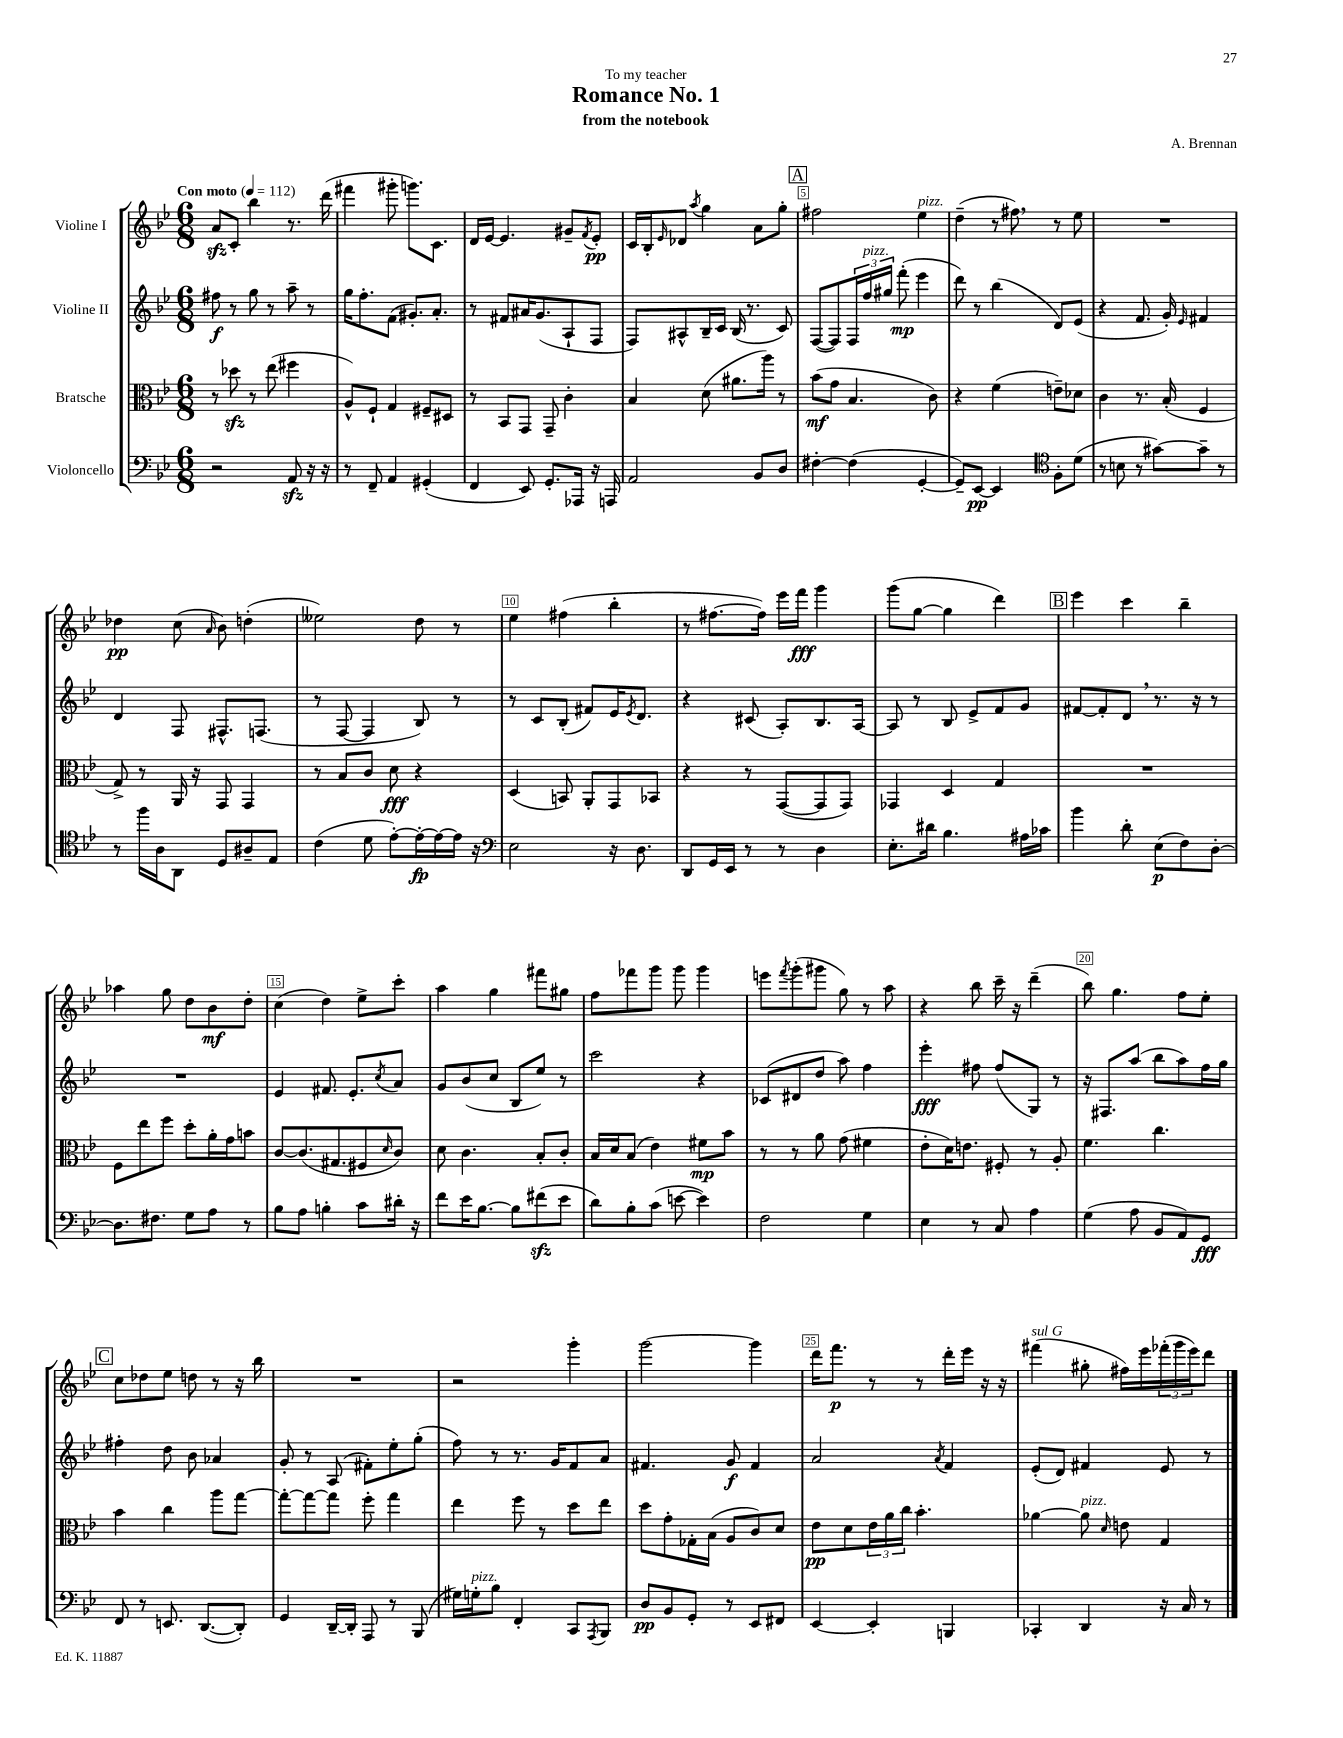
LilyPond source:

\header { title = "Romance No. 1" composer = "A. Brennan" subtitle = "from the notebook" dedication = "To my teacher" }
<<
\new StaffGroup <<
\new Staff = "s0" \with { instrumentName = "Violine I" } {
    \clef treble \key bes \major \numericTimeSignature \time 6/8 \tempo "Con moto" 4 = 112
    a'8\sfz c'8-. bes''4 r8. d'''16( |
    fis'''4 gis'''8-. g'''8.) c'8. |
    d'16 ees'16~ ees'4. gis'8-- \acciaccatura { f'8 } ees'8-.\pp |
    c'16 bes16-. \grace { ees'16 } des'8 \acciaccatura { a''8 } g''4 a'8 g''8-. |
    \mark \markup { \box "A" } fis''2 ees''4^\markup { \italic "pizz." } |
    d''4--( r8 fis''8) \breathe r8 ees''8 |
    R2. |
    des''4\pp c''8( \grace { a'16 } bes'8) d''4-.( |
    eeses''2) d''8 r8 |
    ees''4 fis''4( bes''4-. |
    r8 fis''8.~ fis''16) ees'''16 f'''16\fff g'''4 |
    g'''8( g''8~ g''4 d'''4) |
    \mark \markup { \box "B" } ees'''4 c'''4 bes''4-- |
    aes''4 g''8 d''8 bes'8\mf d''8-. |
    c''4( d''4) ees''8-> c'''8-. |
    a''4 g''4 fis'''8 gis''8 |
    f''8 fes'''8 g'''8 g'''8 g'''4 |
    e'''8 \acciaccatura { f'''8 } g'''8-.( gis'''8 g''8) r8 a''8 |
    r4 bes''8 c'''16-- r16 d'''4--( |
    bes''8) g''4. f''8 ees''8-. |
    \mark \markup { \box "C" } c''8 des''8 ees''8 d''8 r8 r16 bes''16 |
    R2. |
    r2 g'''4-. |
    g'''2~ g'''4 |
    d'''16 f'''8.\p r8 r8 d'''16-. ees'''16 r16 r16 |
    fis'''4^\markup { \italic "sul G" }( gis''8-. fis''16) ees'''16 \tuplet 3/2 { fes'''16-.( g'''16 ees'''16) } d'''8 \bar "|." |
}
\new Staff = "s1" \with { instrumentName = "Violine II" } {
    \clef treble \key bes \major \numericTimeSignature \time 6/8
    fis''8\f r8 g''8 r8 a''8-- r8 |
    g''16 f''8.-. f'8( gis'8.-.) a'8.-. |
    r8 fis'8 ais'16 g'8.( a8-! f8 |
    f8) ais8-^ bes16-- c'16 bes16( r8. c'8) |
    \mark \markup { \box "A" } f8~( f8) \tuplet 3/2 { f16 f''16^\markup { \italic "pizz." } gis''16 } f'''8-.\mp( ees'''4 |
    d'''8) r8 bes''4( d'8) ees'8( |
    r4 f'8. g'16-.) \grace { ees'16 } fis'4 |
    d'4 f8 fis8.-^ f8.( |
    r8 f8~ f4 bes8) r8 |
    r8 c'8 bes8-.( fis'8) ees'16 \acciaccatura { ees'8 } d'8. |
    r4 cis'8( a8-.) bes8. a16~ |
    a8 r8 bes8 ees'8-> f'8 g'8 |
    \mark \markup { \box "B" } fis'8~ fis'8-. d'8 \breathe r8. r16 r8 |
    R2. |
    ees'4 fis'8. ees'8.-. \acciaccatura { c''8 } a'8 |
    g'8 bes'8( c''8 bes8 ees''8) r8 |
    c'''2 r4 |
    ces'8( dis'8 d''8 a''8) f''4 |
    ees'''4-.\fff fis''8 fis''8( g8) r8 |
    r16 fis8. a''8( bes''8 a''8) f''16 g''16 |
    \mark \markup { \box "C" } fis''4-. d''8 bes'8 aes'4 |
    g'8-. r8 a8( fis'8-.) ees''8-. g''8-.( |
    f''8) r8 r8. g'16 f'8 a'8 |
    fis'4. g'8\f fis'4 |
    a'2 \acciaccatura { a'8 } f'4 |
    ees'8-.( d'8) fis'4 ees'8 r8 \bar "|." |
}
\new Staff = "s2" \with { instrumentName = "Bratsche" } {
    \clef alto \key bes \major \numericTimeSignature \time 6/8
    r8 des''8\sfz r8 ees''8( fis''4 |
    a8-^) f8-! g4 fis8-- dis8 |
    r8 bes,8 g,8 g,8-- c'4-. |
    bes4 d'8( ais'8. a''16) r8 |
    \mark \markup { \box "A" } bes'8\mf( g'8 bes4. c'8) |
    r4 f'4( e'8--) des'8 |
    c'4 r8. bes16-.( f4 |
    g8->) r8 a,16 r16 g,8 g,4 |
    r8 bes8 c'8 d'8\fff r4 |
    d4( b,8) a,8-. g,8 bes,8 |
    r4 r8 g,8~( g,8 g,8) |
    ges,4 d4 g4 |
    \mark \markup { \box "B" } R2. |
    f8 ees''8 f''8 d''8-. a'16-. g'16 b'8 |
    c'8~ c'8.( gis8. fis8 \grace { d'16 } c'8) |
    d'8 c'4. bes8-. c'8-. |
    bes16 d'16 bes8( ees'4) fis'8\mp bes'8 |
    r8 r8 a'8 g'8( fis'4 |
    ees'8-. d'16) e'8. fis8-. r8 a8-. |
    f'4. c''4. |
    \mark \markup { \box "C" } bes'4 c''4 a''8 g''8~ |
    g''8~-. g''8~ g''8 f''8-. g''4 |
    ees''4 f''8 r8 d''8 ees''8 |
    d''8 g'8-. ges16-. bes16( a8 c'8) d'8 |
    ees'8\pp d'8 \tuplet 3/2 { ees'16 a'16 c''16 } bes'4.-. |
    aes'4~ aes'8^\markup { \italic "pizz." } \grace { d'16 } e'8 g4 \bar "|." |
}
\new Staff = "s3" \with { instrumentName = "Violoncello" } {
    \clef bass \key bes \major \numericTimeSignature \time 6/8
    r2 a,8\sfz r16 r16 |
    r8 f,8-- a,4 gis,4-.( |
    f,4 ees,8) g,8.-. aes,,16 r16 a,,16 |
    a,2 bes,8 d8 |
    \mark \markup { \box "A" } fis4~-. fis4( g,4~-. |
    g,8--) ees,8~\pp ees,4 \clef tenor f8-. d'8( |
    r8 b8 r8 gis'8~) gis'8-- r8 |
    r8 f''16 a16 a,8 d8 ais8-- ees8 |
    c'4( d'8 ees'8~-.) ees'16~-.\fp ees'16~ ees'16 r16 |
    \clef bass ees2 r16 d8. |
    d,8 g,16 ees,16 r8 r8 d4 |
    ees8.-. dis'16 bes4. ais16 ces'16 |
    \mark \markup { \box "B" } bes'4 d'8-. ees8\p( f8) d8~-. |
    d8. fis8. g8 a8 r8 |
    bes8 a8 b4-. c'8 dis'16-. r16 |
    f'8 ees'16 bes8.~ bes8 fis'8\sfz( ees'8 |
    d'8) bes8-. c'8( e'8~ e'4) |
    f2 g4 |
    ees4 r8 c8 a4 |
    g4( a8 bes,8 a,8) g,8\fff |
    \mark \markup { \box "C" } f,8 r8 e,8. d,8.~( d,8-.) |
    g,4 d,16~-- d,16-. a,,8 r8 bes,,8( |
    gis16) g16-.^\markup { \italic "pizz." } bes8 f,4-. c,8 \acciaccatura { a,,8 } bes,,8 |
    d8\pp bes,8 g,8-. r8 ees,8 fis,8 |
    ees,4~ ees,4-. b,,4 |
    ces,4-. d,4 r16 c16 r8 \bar "|." |
}
>>
>>
\layout { \context { \Score \override BarNumber.break-visibility = ##(#f #t #t) barNumberVisibility = #(every-nth-bar-number-visible 5) \override BarNumber.stencil = #(make-stencil-boxer 0.1 0.3 ly:text-interface::print) } }
